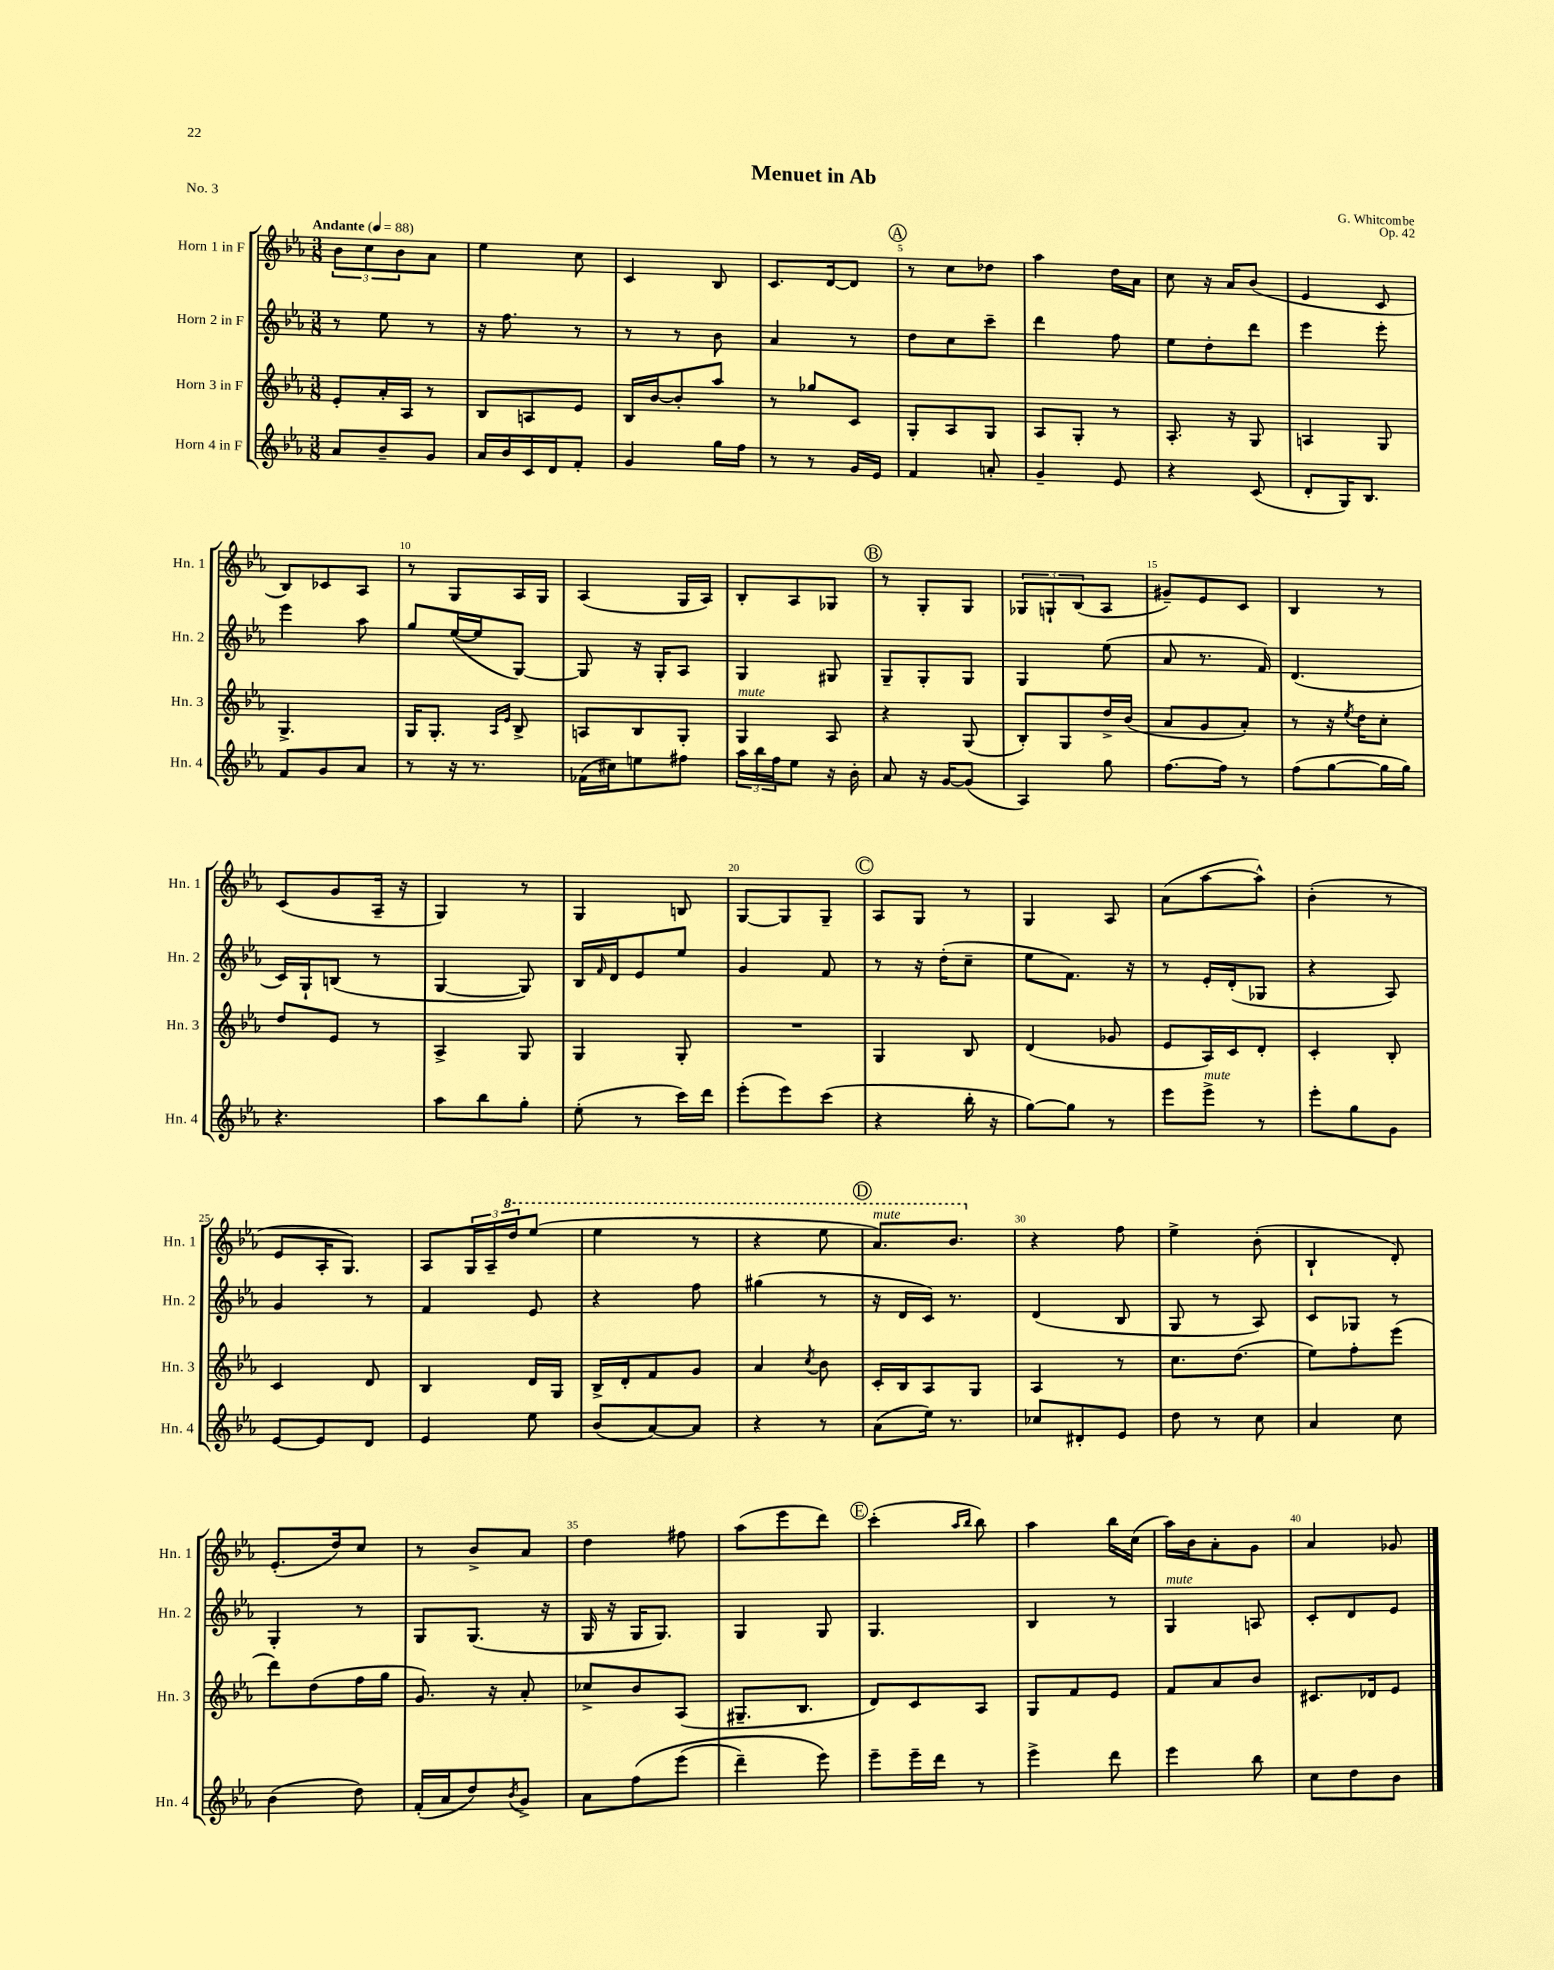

**kern	**kern	**kern	**kern
*staff4	*staff3	*staff2	*staff1
*clefG2	*clefG2	*clefG2	*clefG2
*k[b-e-a-]	*k[b-e-a-]	*k[b-e-a-]	*k[b-e-a-]
*M3/8	*M3/8	*M3/8	*M3/8
*MM88	*MM88	*MM88	*MM88
8a-	8e-'	8r	12b-
.	.	.	12cc
8b-~	16a-'	8ee-	.
.	.	.	12b-
.	16A-	.	.
8g	8r	8r	8a-
=	=	=	=
16a-	8B-	16r	4ee-
16b-	.	8.ff	.
16c	8A	.	.
16d	.	.	.
8f'	8e-	8r	8cc
=	=	=	=
4g	16B-	8r	4c
.	[16b-	.	.
.	8b-']	8r	.
16gg	8aa-	8b-	8B-
16ff	.	.	.
=	=	=	=
8r	8r	4a-	8.c
8r	8gg-	.	.
.	.	.	[16d
16g	8c	8r	8d]
16e-	.	.	.
=	=	=	=
4f	8G'	8dd	8r
.	8A-	8cc	8cc
8a'	8G	8ccc~	8dd-
=	=	=	=
4g~	8A-	4ddd	4aa-
.	8G'	.	.
8e-	8r	8ff	16dd
.	.	.	16a-
=	=	=	=
4r	8.A-'	8ee-	8cc
.	.	8dd'	16r
.	16r	.	16a-
(8c	8G	8ddd	(8b-
=	=	=	=
8d'	4A	4eee-	4e-
16G)	.	.	.
8.B-	.	.	.
.	8G	8eee-'	8c
=	=	=	=
8f	4.G^	4eee-	8B-)
8g	.	.	8c-
8a-	.	8aa-	8A-
=	=	=	=
8r	16G	8gg	8r
.	8.G'	.	.
16r	.	([16ee-	8G
8.r	.	16ee-]	.
.	16qqA-	.	.
.	16qqe-	.	.
.	8B-^	[8G)	16A-
.	.	.	16G
=	=	=	=
(16f-	8A	8G]	(4A-
16cc#)	.	.	.
8ee	8B-	16r	.
.	.	16G'	.
8ff#	8G'	8A-	16G
.	.	.	16A-)
=	=	=	=
24aa-	4G	4G	8B-'
24bb-	.	.	.
24ff	.	.	.
8ee-	.	.	8A-
16r	8A-	8G#	8G-
16b-'	.	.	.
=	=	=	=
8a-	4r	8G~	8r
16r	.	8G'	8G'
[16g	.	.	.
(8g]	(8G	8G	8G
=	=	=	=
4A-)	8B-')	4G	12G-
.	.	.	12G`
.	8G	.	.
.	.	.	(12B-
8gg	16dd^	(8ee-	8A-
.	(16b-	.	.
=	=	=	=
[8.ff	8a-	8a-	8g#~)
.	8g	8.r	8e-
16ff]	.	.	.
8r	8a-')	.	8c
.	.	16f)	.
=	=	=	=
(8ff	8r	(4.d	4B-
[8gg	16r	.	.
.	8qee-	.	.
.	16dd	.	.
16gg]	8cc'	.	8r
16gg)	.	.	.
=	=	=	=
4.r	8dd	16c)	(8c
.	.	16G`	.
.	8e-	(8B	8g
.	8r	8r	16A-~
.	.	.	16r
=	=	=	=
8aa-	4A-^	[4G	4G)
8bb-	.	.	.
8gg'	8G	8G])	8r
=	=	=	=
(8ee-'	4G	16B-	4G
.	.	16qqf	.
.	.	16d	.
8r	.	8e-	.
16ccc)	8G'	8ee-	8B
16ddd	.	.	.
=	=	=	=
(8eee-'	4.r	4g	[8G
8eee-)	.	.	8G]
(8ccc	.	8f	8G~
=	=	=	=
4r	4G	8r	8A-
.	.	16r	8G
.	.	(16dd'	.
16bb-'	8B-	8cc~	8r
16r	.	.	.
=	=	=	=
[8gg)	(4d	8ee-	4G
8gg]	.	8.f)	.
8r	8g-	.	8A-
.	.	16r	.
=	=	=	=
8eee-	8e-	8r	(8a-
8eee-^	16A-)	16e-'	[8aa-
.	16c	(16d'	.
8r	8d'	8G-	8aa-^^])
=	=	=	=
8eee-'	4c'	4r	(4b-'
8gg	.	.	.
8g	8B-'	8A-)	8r
=	=	=	=
[8e-	4c	4g	8e-
8e-]	.	.	16A-'
.	.	.	8.G)
8d	8d	8r	.
=	=	=	=
4e-	4B-	4f	8A-
.	.	.	24G
.	.	.	24A-~
.	.	.	24ddd
8ee-	16d	8e-	(8eee-
.	16G	.	.
=	=	=	=
(8b-	16B-^	4r	4eee-
.	16d'	.	.
[8a-)	8f	.	.
8a-]	8g	8ff	8r
=	=	=	=
4r	4a-	(4gg#	4r
.	8qcc	.	.
8r	8b-	8r	8eee-
=	=	=	=
(8a-	16c'	16r	8.aa-)
.	16B-	16d	.
16ee-)	8A-	16c)	.
8.r	.	8.r	8.bb-
.	8G	.	.
=	=	=	=
8cc-	4A-	(4d	4r
8d#'	.	.	.
8e-	8r	8B-	8ff
=	=	=	=
8dd	8.cc	8G	4ee-^
8r	.	8r	.
.	(8.dd	.	.
8cc	.	8A-)	(8b-'
=	=	=	=
4a-	8ee-)	8c	4B-`
.	8ff'	8G-	.
8cc	(8eee-	8r	8d')
=	=	=	=
(4b-	8ddd)	4G'	(8.e-'
.	(8dd	.	.
.	.	.	16dd)
8dd)	16ff	8r	8cc
.	16gg	.	.
=	=	=	=
(16f'	8.g)	8G	8r
16a-	.	.	.
8dd)	.	(8.G	8b-^
.	16r	.	.
8qb-	.	.	.
8g^	8a-'	.	8a-
.	.	16r	.
=	=	=	=
8a-	8cc-^	16G	4dd
.	.	16r	.
&(8ff	8b-	16G	.
.	.	8.G)	.
(8eee-	(8A-	.	8ff#
=	=	=	=
4ddd~)	8.G#~	4G	(8aa-
.	.	.	8eee-
.	8.B-	.	.
8eee-&)	.	8G	8ddd)
=	=	=	=
8eee-~	8d)	4.G	(4ccc'
16eee-~	8c	.	.
16ddd	.	.	.
.	.	.	16qqaa-
.	.	.	16qqbb-
8r	8A-	.	8bb-)
=	=	=	=
4eee-^	8G	4B-	4aa-
.	8f	.	.
8ddd	8e-	8r	16bb-
.	.	.	(16cc
=	=	=	=
4eee-	8f	4G	16aa-)
.	.	.	16b-
.	8a-	.	8a-'
8bb-	8b-	8A	8g
=	=	=	=
8cc	8.c#	8c'	4a-
8dd	.	8d	.
.	16d-	.	.
8b-	8e-	8e-	8g-
==	==	==	==
*-	*-	*-	*-
